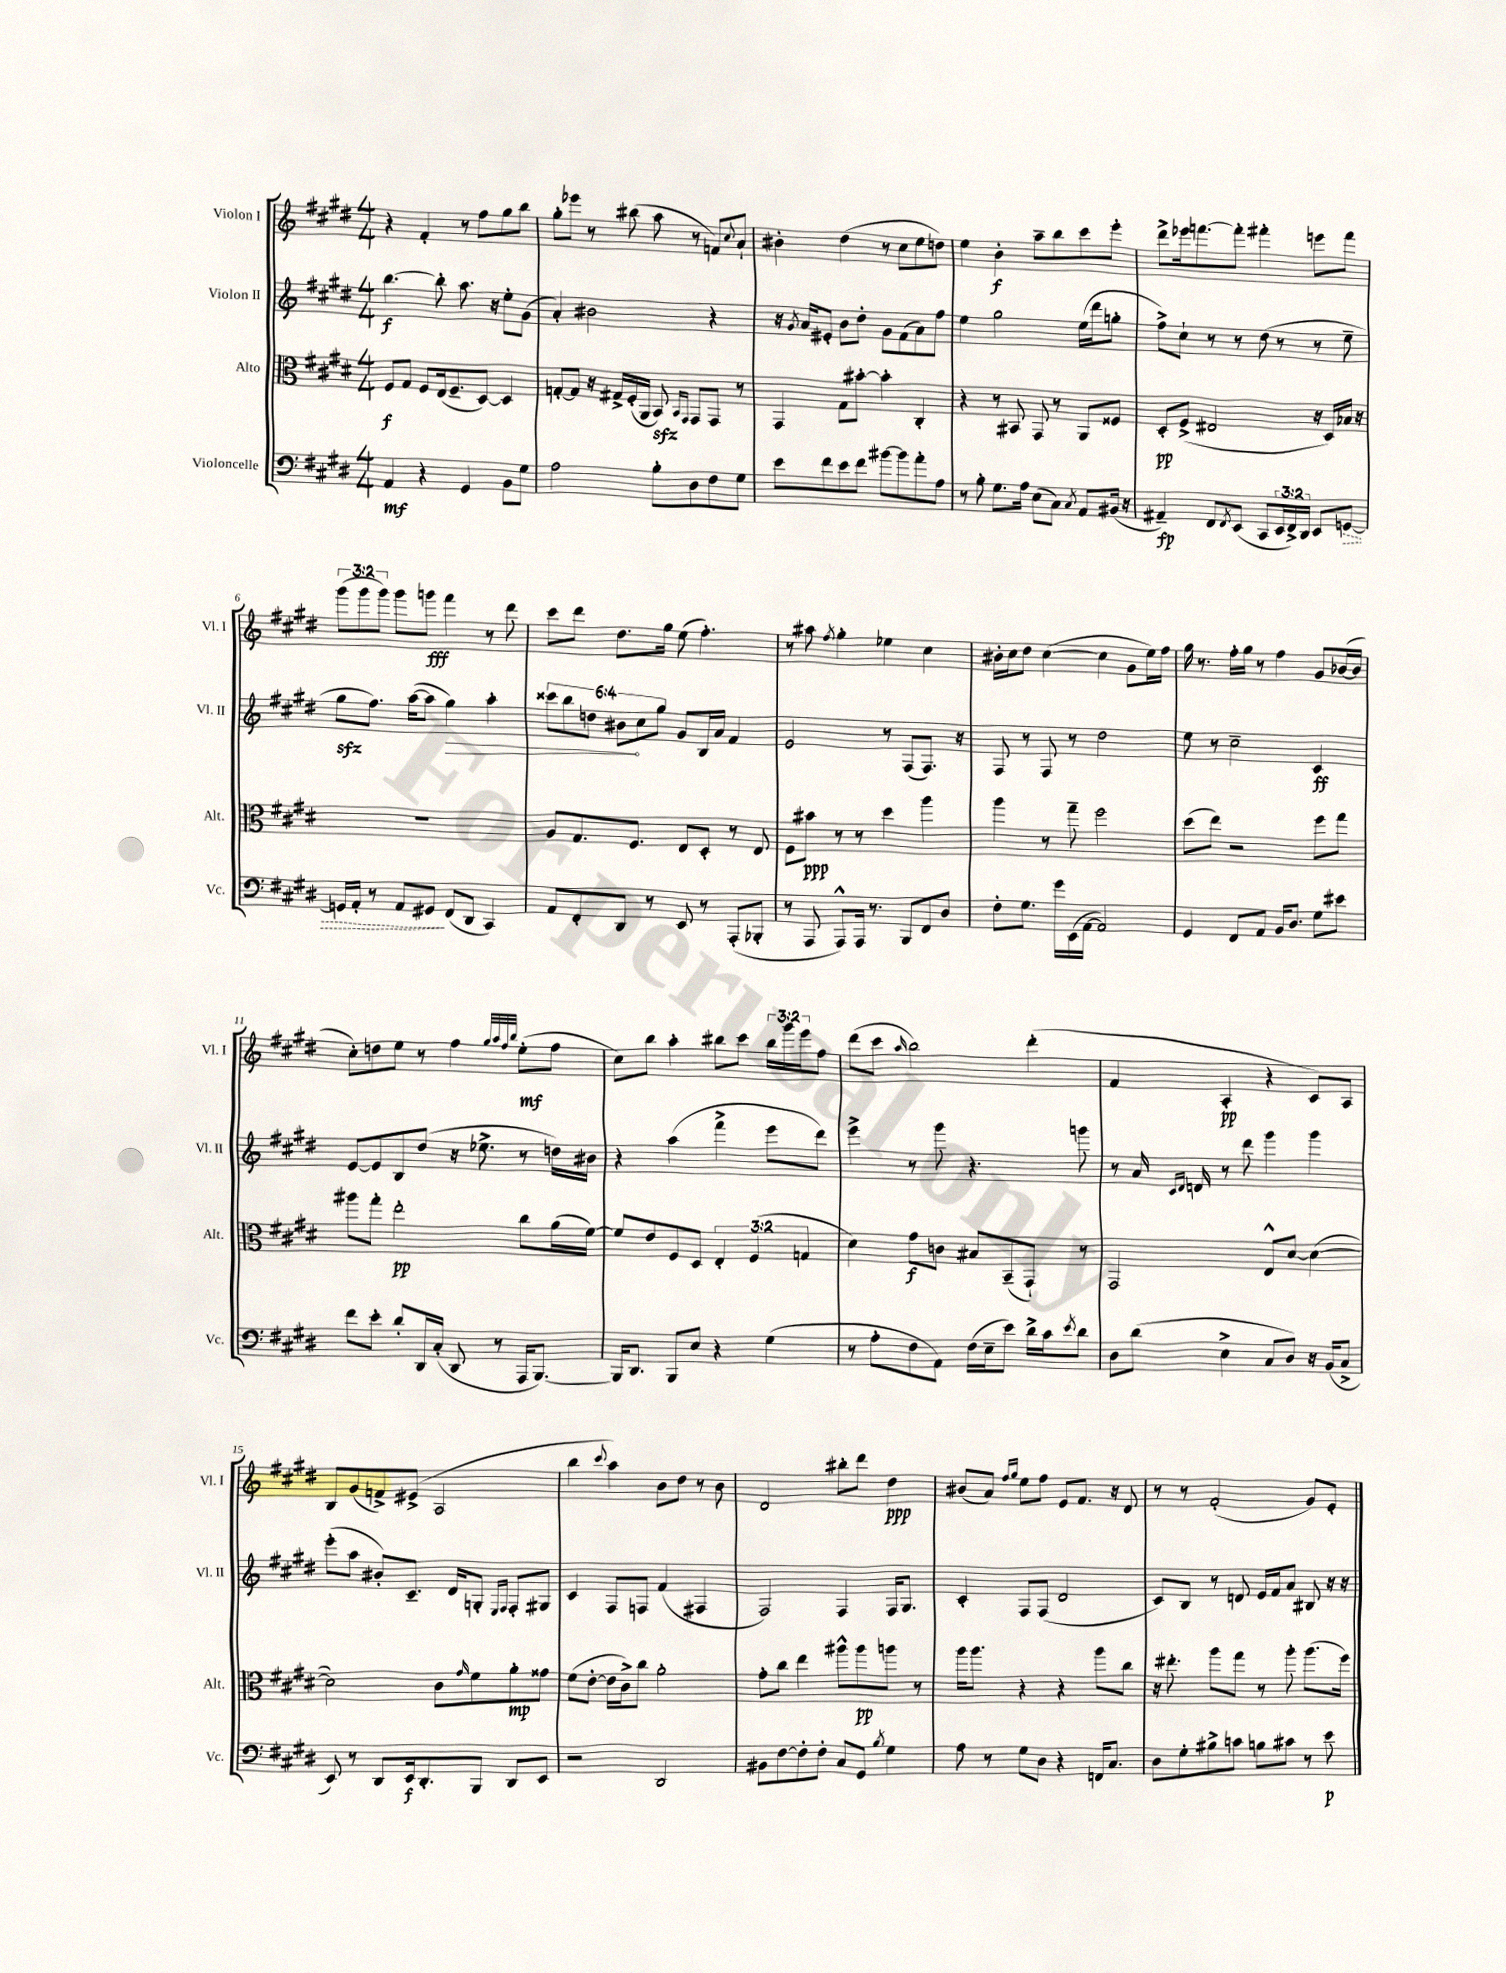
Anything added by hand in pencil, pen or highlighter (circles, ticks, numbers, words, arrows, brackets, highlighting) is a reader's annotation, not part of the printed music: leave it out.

**kern	**dynam	**kern	**dynam	**kern	**dynam	**kern	**dynam
*part4	*part4	*part3	*part3	*part2	*part2	*part1	*part1
*staff4	*staff4	*staff3	*staff3	*staff2	*staff2	*staff1	*staff1
*I"Violoncelle	*	*I"Alto	*	*I"Violon II	*	*I"Violon I	*
*I'Vc.	*	*I'Alt.	*	*I'Vl. II	*	*I'Vl. I	*
*clefF4	*	*clefC3	*	*clefG2	*	*clefG2	*
*k[f#c#g#d#]	*	*k[f#c#g#d#]	*	*k[f#c#g#d#]	*	*k[f#c#g#d#]	*
*M4/4	*	*M4/4	*	*M4/4	*	*M4/4	*
=1	=1	=1	=1	=1	=1	=1	=1
4AA/	mf	8F#/L	f	[4.bb\	f	4r	.
.	.	8G#/J	.	.	.	.	.
4r	.	8F#/L	.	.	.	4f#'/	.
.	.	(16E/k	.	8bb'\]	.	.	.
.	.	8.F#~/	.	.	.	.	.
4GG#/	.	.	.	8.aa\	.	8r	.
.	.	[8D#/J)	.	.	.	8ff#\L	.
.	.	.	.	16r	.	.	.
8BB\L	.	4D#/]	.	8ee'\L	.	8gg#\	.
8G#\J	.	.	.	(8g#\J	.	8bb\J	.
=2	=2	=2	=2	=2	=2	=2	=2
2A\	.	[8Gn'/L	.	4a'/)	.	8gg#'\L	.
.	.	8G/J]	.	.	.	8eee-X\J	.
.	.	16r	.	2b#X\	.	8r	.
.	.	16G#X^/LL	.	.	.	.	.
.	.	(16F#'/	.	.	.	(8bb#X\	.
.	.	16AA/JJ	.	.	.	.	.
8B'\L	.	8BBzz/)	.	.	.	8aa\	.
.	.	16qqBB/LL	.	.	.	.	.
.	.	16qqGG#/JJ	.	.	.	.	.
8D#\	.	8GG#/L	.	.	.	8r	.
8F#\	.	8GG#/J	.	4r	.	8fn/L)	.
.	.	.	.	.	.	8qqcc#/	.
8G#\J	.	8r	.	.	.	8a`/J	.
=3	=3	=3	=3	=3	=3	=3	=3
8e\L	.	4GG#/	.	16r	.	4b#X'\	.
.	.	.	.	8qg#/	.	.	.
.	.	.	.	16a/KL	.	.	.
8f#\	.	.	.	8e#X'/J	.	.	.
8e\	.	8G#\L	.	8b\L	.	(4dd#\	.
8f#\J	.	[8b#X'\J	.	8dd#'\J	.	.	.
[8b#X\L	.	4b#'\]	.	8g#\L	.	8r	.
8b#\]	.	.	.	(8f#\	.	8cc#\L	.
8a'\	.	4C#'/	.	8a\)	.	8ee\	.
8A\J	.	.	.	8ff#\J	.	8ddn\J)	.
=4	=4	=4	=4	=4	=4	=4	=4
8r	.	4r	.	4ee\	.	4ee\	.
8B'\	.	.	.	.	.	.	.
8.G#\L	.	8r	.	2gg#\	.	4b'\	f
.	.	8BB#X/	.	.	.	.	.
16A\Jk	.	.	.	.	.	.	.
(8E\L	.	8GG#/	.	.	.	8aa~\L	.
8C#\J)	.	8r	.	.	.	8bb\	.
8qC#/	.	.	.	.	.	.	.
8AA/L	.	8AA/L	.	(16ee\LL	.	8ccc#\	.
.	.	.	.	16ddd#\J	.	.	.
(16BB#X/Jk	.	8F##X/J	.	8ggn'\J	.	8eee'\J	.
16r	.	.	.	.	.	.	.
=5	=5	=5	=5	=5	=5	=5	=5
4AA#X~/)	fp	8D#'/L	pp	8ff#^\L)	.	8ddd#^\L	.
.	.	(8F#^/J	.	8cc#`\J	.	16eee-X\k	.
.	.	.	.	.	.	[8.fffn\	.
8FF#/L	.	2E#X/	.	8r	.	.	.
8qFF#/	.	.	.	.	.	.	.
(8EE/J	.	.	.	8r	.	8fff'\J]	.
8CC#/L	.	.	.	(8dd#\	.	4fff#X'\	.
24EE/L	.	.	.	8r	.	.	.
24FF#^/)	.	.	.	.	.	.	.
24DD#/JJ	.	.	.	.	.	.	.
8EE/L	.	16r	.	8r	.	8eeen\L	.
.	.	16D#/LL)	.	.	.	.	.
!	!LO:HP:b	!	!	!	!	!	!
[8GGn/J	>	16B-X/JJ	.	8ee~\	.	8fff#\J	.
.	.	16r	.	.	.	.	.
!!LO:LB:g=z
=6	=6	=6	=6	=6	=6	=6	=6
16GGn/LL]	.	1r	.	8gg#zz\L	.	(12ggg#\L	.
16AA'/JJ	.	.	.	.	.	.	.
.	.	.	.	.	.	12ggg#\	.
8r	.	.	.	8.ff#\J)	.	.	.
.	.	.	.	.	.	12ggg#\J)	.
8AA/L	.	.	.	.	.	8ggg#\L	.
.	.	.	.	([16aa\KL	.	.	.
8GG#X/J	.	.	.	8aa\J]	.	8gggn\J	fff
!	!	!	!	!	!LO:HP:b	!	!
(8FF#/L	]	.	.	4gg#\)	>	4fff#\	.
8DD#/J	.	.	.	.	.	.	.
4CC#/)	.	.	.	4aa'\	.	8r	.
.	.	.	.	.	.	8ddd#\	.
=7	=7	=7	=7	=7	=7	=7	=7
8AA/L	.	8A/L	.	12ccc##X\L	.	8ccc#\L	.
.	.	.	.	12bb\	.	.	.
8FF#'/	.	8.G#/	.	.	.	8ddd#\J	.
.	.	.	.	12ddn\J	.	.	.
8DD#/J	.	.	.	12b#X\L	.	8.dd#\L	.
.	.	8.F#/J	.	.	.	.	.
.	.	.	.	12cc#\	]	.	.
8r	.	.	.	.	.	.	.
.	.	.	.	12gg#\J	.	.	.
.	.	.	.	.	.	16gg#\Jk	.
8EE/	.	8E/L	.	8g#/L	.	(8ee\	.
8r	.	8D#'/J	.	16B/L	.	4.ff#'\)	.
.	.	.	.	16a/JJ	.	.	.
(8AAA'/L	.	8r	.	4f#/	.	.	.
8BBB-X'/J	.	8E/	.	.	.	.	.
=8	=8	=8	=8	=8	=8	=8	=8
8r	.	8F#\L	.	2e/	.	8r	.
8AAA/	.	8b#X\J	ppp	.	.	8aa#X\	.
.	.	.	.	.	.	8qff#/	.
8AAA^^/L)	.	8r	.	.	.	4gg#'\	.
16AAA/Jk	.	8r	.	.	.	.	.
8.r	.	.	.	.	.	.	.
.	.	4dd#\	.	8r	.	4ee-X\	.
8BBB/L	.	.	.	(8F#/L	.	.	.
8FF#/	.	4aa\	.	8.F#/J)	.	4cc#\	.
8D#/J	.	.	.	.	.	.	.
.	.	.	.	16r	.	.	.
=9	=9	=9	=9	=9	=9	=9	=9
8F#'\L	.	4aa\	.	8F#/	.	16b#X'\LL	.
.	.	.	.	.	.	16cc#\J	.
8.G#\J	.	.	.	8r	.	8dd#\J	.
.	.	8r	.	8F#/	.	([4cc#\	.
16g#\LL	.	.	.	.	.	.	.
(16EE\	.	8gg#~\	.	8r	.	.	.
[16AA\JJ	.	.	.	.	.	.	.
2AA/])	.	2ff#\	.	2dd#\	.	4cc#\]	.
.	.	.	.	.	.	8g#\L	.
.	.	.	.	.	.	16ee\L)	.
.	.	.	.	.	.	16ff#\JJ	.
=10	=10	=10	=10	=10	=10	=10	=10
4GG#/	.	(8dd#\L	.	8ee\	.	16gg#\	.
.	.	.	.	.	.	8.r	.
.	.	8ee\J)	.	8r	.	.	.
8FF#/L	.	2r	.	2cc#~\	.	16ff#'\LL	.
.	.	.	.	.	.	16gg#\JJ	.
8AA/J	.	.	.	.	.	8r	.
16BB/KL	.	.	.	.	.	4ff#\	.
8.D#/J	.	.	.	.	.	.	.
8G#\L	.	8ff#\L	.	4c#/	ff	8g#/L	.
8e#X\J	.	8gg#\J	.	.	.	([16b-X/L	.
.	.	.	.	.	.	16b-/JJ]	.
!!LO:LB:g=z
=11	=11	=11	=11	=11	=11	=11	=11
8f#\L	.	8aa#X\L	.	[8e/L	.	8cc#'\L)	.
8e'\J	.	8gg#'\J	.	8e/]	.	8ddn\	.
8d#'/L	.	2ee'\	pp	8B/	.	8ee\J	.
16DD#/L	.	.	.	(8dd#/J	.	8r	.
(16C#'/JJ	.	.	.	.	.	.	.
8DD#/	.	.	.	16r	.	4ff#\	.
.	.	.	.	8.ee-X^\	.	.	.
8r	.	.	.	.	.	.	.
.	.	.	.	.	.	32qqgg#/LLL	.
.	.	.	.	.	.	32qqaa/	.
.	.	.	.	.	.	32qqff#/	.
.	.	.	.	.	.	32qqbb/JJJ	.
16AAA/KL	.	8cc#\L	.	8r	.	(8ee'\L	mf
[8.BBB/J)	.	.	.	.	.	.	.
.	.	(16a\L	.	16ddn\LL)	.	8ff#\J	.
.	.	[16f#\JJ)	.	16b#X\JJ	.	.	.
=12	=12	=12	=12	=12	=12	=12	=12
16BBB/KL]	.	8f#/L]	.	4r	.	8cc#\L)	.
8.DD#/J	.	.	.	.	.	.	.
.	.	8e/	.	.	.	8bb\J	.
8BBB/L	.	8F#/	.	(4aa\	.	4aa'\	.
8E/J	.	8D#/J	.	.	.	.	.
4r	.	6E'/	.	4fff#^\	.	8bb#X\L	.
.	.	.	.	.	.	8ccc#\J	.
.	.	(6F#/	.	.	.	.	.
(4G#\	.	.	.	8eee\L	.	24bb#\LL	.
.	.	.	.	.	.	24ggg#\	.
.	.	6Gn/	.	.	.	24eee\J	.
.	.	.	.	8ddd#\J)	.	8ff#\J	.
=13	=13	=13	=13	=13	=13	=13	=13
8r	.	4d#\)	.	4eee^\	.	(8ddd#\L	.
8A'\L	.	.	.	.	.	8ccc#\J	.
.	.	.	.	.	.	16qqaa/	.
8F#\	.	8g#\L	f	8r	.	2bb\)	.
8AA\J)	.	8cn\J	.	8ggg#\	.	.	.
(16F#\LL	.	8B#X/L	.	4.r	.	.	.
16E~\J	.	.	.	.	.	.	.
8e\J)	.	(8BB~/	.	.	.	.	.
16d#^\LL	.	8GG#`/J)	.	.	.	(4ddd#'\	.
16c#\J	.	.	.	.	.	.	.
8qe/	.	.	.	.	.	.	.
8d#\J	.	8r	.	8gggn\	.	.	.
=14	=14	=14	=14	=14	=14	=14	=14
8D#\L	.	2GG#/	.	8r	.	4f#/	.
(8d#\J	.	.	.	16a/	.	.	.
.	.	.	.	16qqc#/LL	.	.	.
.	.	.	.	16qqd#/JJ	.	.	.
.	.	.	.	16dn/	.	.	.
4E^\	.	.	.	8r	.	4A'/	pp
.	.	.	.	8ddd#\	.	.	.
8C#/L	.	8E^^/L	.	4ggg#\	.	4r	.
8D#/J)	.	[8d#/J	.	.	.	.	.
16r	.	(4d#\_	.	4ggg#\	.	8c#/L)	.
(16BB/KL	.	.	.	.	.	.	.
8C#^/J	.	.	.	.	.	8A/J	.
!!LO:LB:g=z
=15	=15	=15	=15	=15	=15	=15	=15
8EE/)	.	2d#\])	.	(8eee'\L	.	8B/L	.
8r	.	.	.	8aa\J	.	(8g#/	.
8DD#/L	.	.	.	8b#X'/L)	.	8fn^/)	.
16EE/k	f	.	.	8.c#~/J	.	(8e#X^/J	.
8.DD#'/	.	.	.	.	.	.	.
.	.	8c#\L	.	.	.	2A/	.
.	.	.	.	16d#/KL	.	.	.
.	.	16qqg#/	.	.	.	.	.
8BBB/J	.	8f#\	.	8Gn'/J	.	.	.
.	.	.	.	16qqE/LL	.	.	.
.	.	.	.	16qqF#/JJ	.	.	.
8DD#/L	.	8a'\	mp	8F#'/L	.	.	.
8EE/J	.	8g##X\J	.	8G#X/J	.	.	.
=16	=16	=16	=16	=16	=16	=16	=16
2r	.	(8f#\L	.	4c#/	.	4bb\	.
.	.	[8e'\J	.	.	.	.	.
.	.	.	.	.	.	8qqccc#/	.
.	.	16e\LL]	.	8F#/L	.	4aa\)	.
.	.	16c#^\J)	.	.	.	.	.
.	.	8cc#\J	.	8Fn/J	.	.	.
2DD#/	.	2a'\	.	(4f#/	.	8b\L	.
.	.	.	.	.	.	8dd#\J	.
.	.	.	.	4F#X/	.	8r	.
.	.	.	.	.	.	8b\	.
=17	=17	=17	=17	=17	=17	=17	=17
8BB#X\L	.	8g#'\L	.	2F#/)	.	2d#/	.
[8F#\	.	8cc#\J	.	.	.	.	.
8F#'\]	.	4ee\	.	.	.	.	.
8F#'\J	.	.	.	.	.	.	.
8C#/L	.	8aa#X^^\L	.	4F#/	.	8bb#X'\L	.
8GG#/J	.	8aa#\	pp	.	.	8ddd#\J	.
8qB/	.	.	.	.	.	.	.
4G#\	.	8aan\J	.	16F#/KL	.	4dd#\	ppp
.	.	.	.	8.G#/J	.	.	.
.	.	8r	.	.	.	.	.
=18	=18	=18	=18	=18	=18	=18	=18
8A\	.	16aa\KL	.	4c#'/	.	(8b#X/L	.
.	.	8.aa\J	.	.	.	.	.
8r	.	.	.	.	.	8a/J)	.
.	.	.	.	.	.	16qqff#/LL	.
.	.	.	.	.	.	16qqgg#/JJ	.
8G#\L	.	4r	.	8F#/L	.	8ee\L	.
8D#\J	.	.	.	(8F#/J	.	8ff#\J	.
4r	.	4r	.	2d#/	.	8e/L	.
.	.	.	.	.	.	8.f#/J	.
16FFn/KL	.	8aa\L	.	.	.	.	.
8.C#/J	.	.	.	.	.	16r	.
.	.	8cc#\J	.	.	.	8d#/	.
=19	=19	=19	=19	=19	=19	=19	=19
8D#\L	.	16r	.	8c#/L)	.	8r	.
.	.	8.ee#X'\	.	.	.	.	.
8G#'\	.	.	.	8B/J	.	8r	.
8B#X^\	.	8aa\L	.	8r	.	(2f#'/	.
8cn\J	.	8gg#\J	.	8dn/	.	.	.
8Bn\L	.	8r	.	16e/LL	.	.	.
.	.	.	.	16f#/J	.	.	.
8c#X\J	.	8aa'\	.	8a/J	.	.	.
8r	.	(8.aa\L	.	8B#X/	.	8g#/L)	.
8e\	p	.	.	16r	.	8e'/J	.
.	.	16ff#\Jk)	.	16r	.	.	.
==	==	==	==	==	==	==	==
*-	*-	*-	*-	*-	*-	*-	*-
